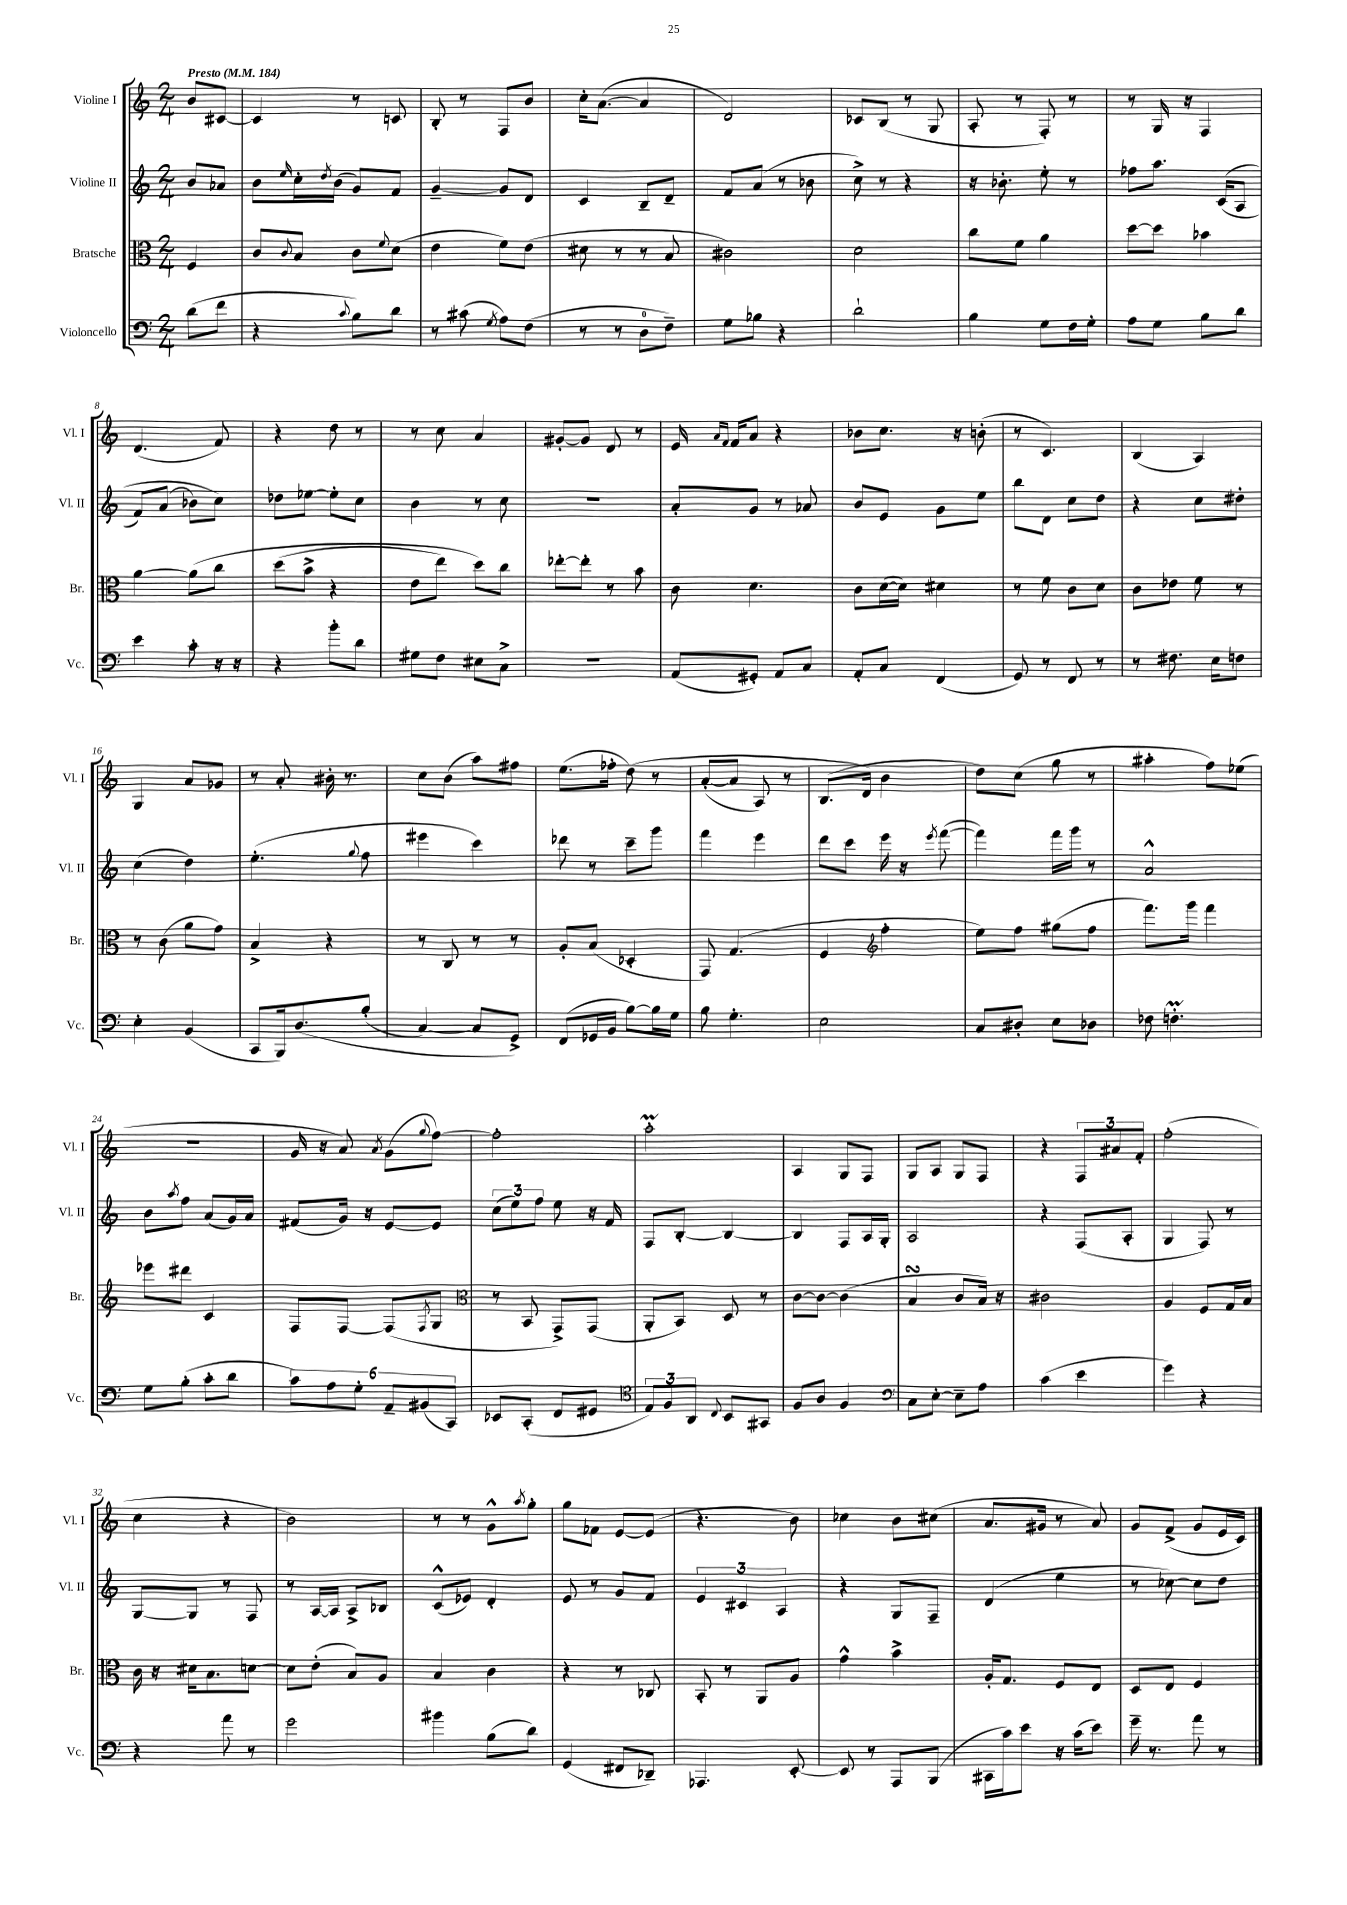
<<
\new StaffGroup <<
\new Staff = "s0" \with { instrumentName = "Violine I" shortInstrumentName = "Vl. I" } {
    \clef treble \key c \major \numericTimeSignature \time 2/4 \partial 4 \tempo "Presto" 4 = 184
    b'8 cis'8~ |
    cis'4 r8 c'8 |
    b8-. r8 f8 b'8 |
    c''16-. a'8.~( a'4 |
    d'2) |
    ces'8 b8( r8 g8 |
    a8-. r8 f8-.) r8 |
    r8 g16 r16 f4 |
    d'4.( f'8) |
    r4 d''8 r8 |
    r8 c''8 a'4 |
    gis'8~-. gis'8 d'8 r8 |
    e'16 \grace { a'16 f'16 } f'16 a'8 r4 |
    bes'8 c''8. r16 b'8-.( |
    r8 c'4.) |
    b4( a4) |
    g4 a'8 ges'8 |
    r8 a'8-. bis'16-. r8. |
    c''8 b'8( a''8) fis''8 |
    e''8.( fes''16-. d''8)\( r8 |
    a'8~-.( a'8 a8) r8 |
    b8.( d'16\) b'4 |
    d''8) c''8( g''8 r8 |
    ais''4-. f''8) ees''8( |
    R2 |
    g'16 r16 a'8) \acciaccatura { a'8 } g'8( \appoggiatura { g''8 } f''8~) |
    f''2-. |
    a''2-.\prall |
    a4 g8 f8 |
    g8 a8 g8 f8 |
    r4 \tuplet 3/2 { f8 ais'8 f'8-. } |
    f''2-.( |
    c''4 r4 |
    b'2) |
    r8 r8 g'8-^ \acciaccatura { a''8 } g''8-. |
    g''8 fes'8 e'8~ e'8( |
    r4. b'8) |
    ces''4 b'8 cis''8( |
    a'8. gis'16 r8 a'8) |
    g'8 f'8->( g'8 e'16 c'16) \bar "|." |
}
\new Staff = "s1" \with { instrumentName = "Violine II" shortInstrumentName = "Vl. II" } {
    \clef treble \key c \major \numericTimeSignature \time 2/4 \partial 4
    b'8 aes'8 |
    b'8 \grace { e''16 } c''16-. \acciaccatura { d''8 } b'16( g'8) f'8 |
    g'4~-- g'8 d'8 |
    c'4 b8-- d'8-- |
    f'8 a'8( r8 bes'8 |
    c''8->) r8 r4 |
    r16 bes'8.-. e''8-. r8 |
    fes''8 a''8. c'16(\( a8 |
    f'8) a'8( bes'8) c''8\) |
    des''8 ees''8~ ees''8-. c''8 |
    b'4 r8 c''8 |
    r2 |
    a'8-. g'8 r8 aes'8 |
    b'8 e'8 g'8 e''8 |
    b''8 d'8 c''8 d''8 |
    r4 c''8 dis''8-. |
    c''4( d''4) |
    e''4.-.( \appoggiatura { g''8 } f''8 |
    eis'''4 c'''4) |
    des'''8 r8 c'''8-- g'''8 |
    f'''4 e'''4 |
    d'''8 c'''8 e'''16 r16 \acciaccatura { e'''8 } f'''8~( |
    f'''4) f'''16 g'''16 r8 |
    a'2-^ |
    b'8 \acciaccatura { a''8 } f''8 a'8( g'16) a'16 |
    fis'8( g'16) r16 e'8~ e'8 |
    \tuplet 3/2 { c''8( e''8) f''8 } e''8 r16 f'16 |
    f8 b8~-. b4~ |
    b4 f8 a16 g16-. |
    a2 |
    r4 f8( a8-. |
    g4 f8) r8 |
    g8~ g8 r8 f8 |
    r8 a16~ a16 a8-> bes8 |
    c'8-^( ees'8) d'4-. |
    e'8 r8 g'8 f'8 |
    \tuplet 3/2 { e'4 cis'4 a4 } |
    r4 g8 f8-- |
    d'4( e''4 |
    r8 ces''8~) ces''8 d''8 \bar "|." |
}
\new Staff = "s2" \with { instrumentName = "Bratsche" shortInstrumentName = "Br." } {
    \clef alto \key c \major \numericTimeSignature \time 2/4 \partial 4
    f4 |
    c'8 \appoggiatura { c'8 } b8 c'8 \appoggiatura { f'8 } d'8( |
    e'4 f'8) e'8( |
    dis'8 r8 r8 b8 |
    cis'2) |
    d'2 |
    c''8 f'8 a'4 |
    d''8~ d''8 bes'4 |
    a'4~ a'8\( c''8 |
    d''8( b'8-> r4 |
    e'8 e''8) d''8\) c''8 |
    ees''8~-. ees''8-. r8 b'8 |
    c'8 d'4. |
    c'8 d'16~( d'16) dis'4 |
    r8 f'8 c'8 d'8 |
    c'8 ees'8 f'8 r8 |
    r8 c'8( a'8 g'8) |
    b4-> r4 |
    r8 c8 r8 r8 |
    a8-. b8( des4-. |
    g,8) g4.( |
    f4 \clef treble f''4-. |
    e''8) f''8 gis''8( f''8 |
    f'''8.) g'''16 f'''4 |
    ees'''8 dis'''8 c'4 |
    f8 f8~ f8( \acciaccatura { f8 } g8 |
    \clef alto r8 b,8 g,8->) g,8( |
    a,8-. b,8) d8 r8 |
    c'8~ c'8~ c'4( |
    b4\turn c'8 b16) r16 |
    cis'2 |
    a4 f8 g16 b16 |
    c'16 r16 dis'16 b8. d'8~ |
    d'8 e'8-.( b8) a8 |
    b4 c'4 |
    r4 r8 ces8 |
    b,8-. r8 a,8 a8 |
    g'4-^ b'4-> |
    a16-. g8. f8 e8 |
    d8 e8 f4 \bar "|." |
}
\new Staff = "s3" \with { instrumentName = "Violoncello" shortInstrumentName = "Vc." } {
    \clef bass \key c \major \numericTimeSignature \time 2/4 \partial 4
    d'8( f'8 |
    r4 \appoggiatura { c'8 } b8) d'8 |
    r8 cis'8( \acciaccatura { g8 } a8) f8( |
    r8 r8 d8-0 f8--) |
    g8 bes8 r4 |
    d'2-! |
    b4 g8 f16 g16-. |
    a8 g8 b8 d'8 |
    e'4 c'8-. r16 r16 |
    r4 b'8-. d'8 |
    gis8 f8 eis8 c8-> |
    R2 |
    a,8( gis,8-.) a,8 c8 |
    a,8-. c8 f,4( |
    g,8) r8 f,8 r8 |
    r8 fis8. e16 f8 |
    e4-. b,4( |
    c,8 b,,16) d8.\( b8-.( |
    c4~) c8 g,8->\) |
    f,8( ges,16 b,16 b8~) b16 g16 |
    b8 g4.-. |
    e2 |
    c8 dis8-. e8 des8 |
    fes8 f4.-.\prall |
    g8 b8-.( c'8-. d'8 |
    \tuplet 6/4 { c'8) a8 g8-. a,8-- bis,8( c,8) } |
    ees,8 c,8-.( f,8 gis,8 |
    \clef tenor \tuplet 3/2 { e8) f8 a,8 } \appoggiatura { c8 } b,8 gis,8 |
    f8 a8 f4 |
    \clef bass c8 e8~-. e8-- a8 |
    c'4( e'4 |
    g'4) r4 |
    r4 a'8 r8 |
    g'2 |
    bis'4 b8( d'8) |
    g,4( fis,8 des,8--) |
    aes,,4. e,8~-. |
    e,8 r8 a,,8 b,,8( |
    cis,16 c'16) e'8 r16 c'16( e'8) |
    g'16-- r8. a'8 r8 \bar "|." |
}
>>
>>
